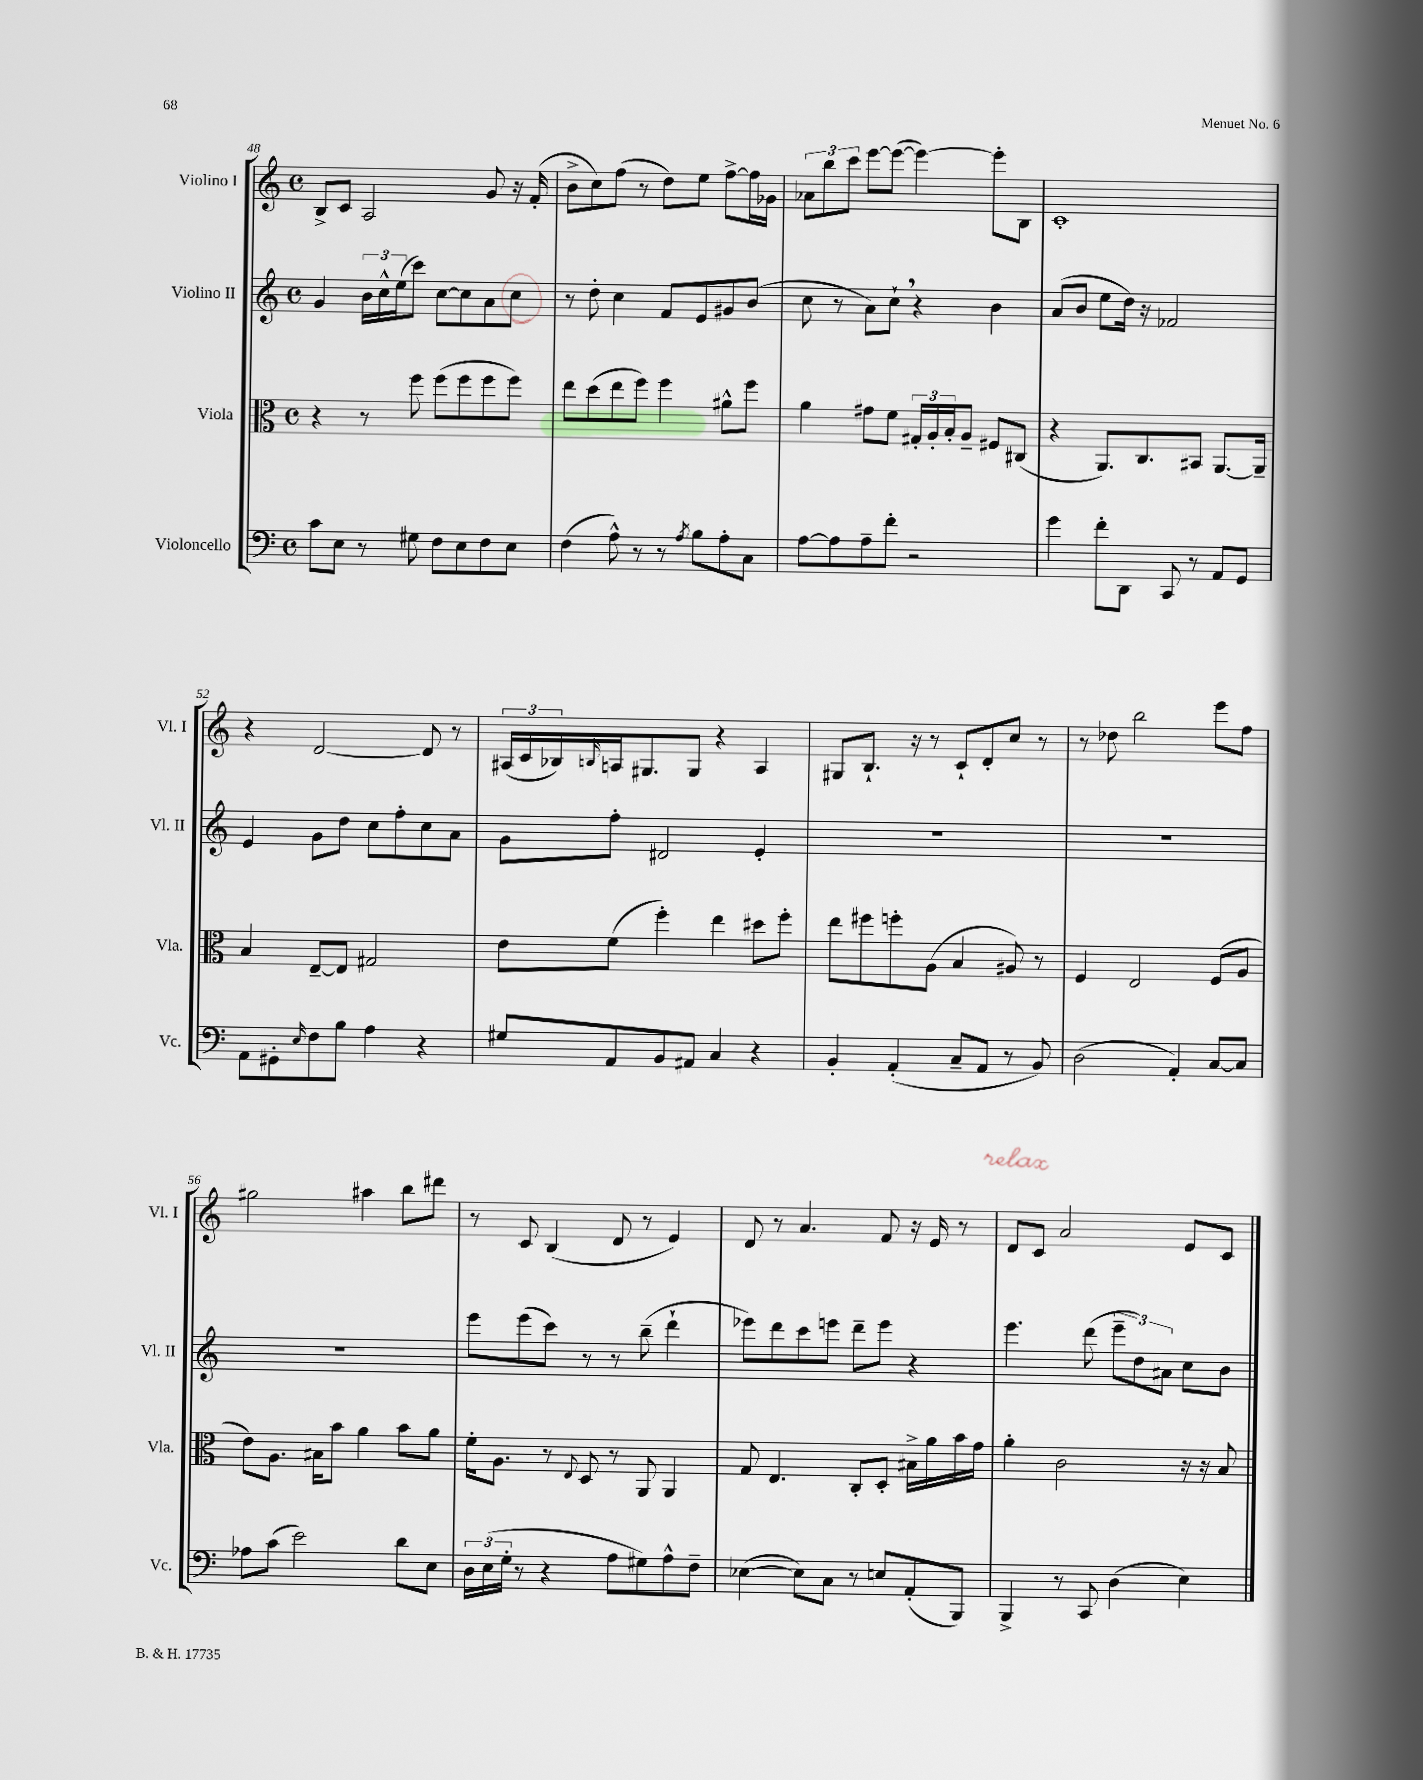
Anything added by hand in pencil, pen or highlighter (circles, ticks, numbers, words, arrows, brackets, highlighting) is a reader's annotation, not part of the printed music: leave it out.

**kern	**kern	**kern	**kern
*part4	*part3	*part2	*part1
*staff4	*staff3	*staff2	*staff1
*I"Violoncello	*I"Viola	*I"Violino II	*I"Violino I
*I'Vc.	*I'Vla.	*I'Vl. II	*I'Vl. I
*clefF4	*clefC3	*clefG2	*clefG2
*k[]	*k[]	*k[]	*k[]
*M4/4	*M4/4	*M4/4	*M4/4
*met(c)	*met(c)	*met(c)	*met(c)
=48	=48	=48	=48
8c\L	4r	4g/	8B^/L
8E\J	.	.	8c/J
8r	8r	24b\LL	2A/
.	.	24cc^^\	.
.	.	(24ee\J	.
8G#X\	8ff\	8ccc\J)	.
8F\L	(8ff\L	[8cc\L	.
8E\	8ff\	8cc\]	.
8F\	8ff\	8a\	8g/
8E\J	8ff\J)	8cc\J	16r
.	.	.	(16f'/
=49	=49	=49	=49
(4F\	8ee\L	8r	8b^\L
.	(8dd\	8dd'\	8cc\)
8A^^\)	8ee\	4cc\	(8ff\J
8r	8ff\J)	.	8r
8r	4ff\	8f/L	8dd\L)
8qA/	.	.	.
8B\L	.	8e/	8ee\J
8A'\	8a#X^^\L	8g#X/	[8ff^\L
8C\J	8ff\J	(8b/J	16ff\L]
.	.	.	16g-X\JJ
=50	=50	=50	=50
[8A\L	4a\	8cc\	12a-X\L
.	.	.	12bb\
8A\]	.	8r	.
.	.	.	12ccc\J
8A~\	8g#X\L	8a\L)	[8eee\L
8f'\J	8f\J	8cc`,\J	(8eee\J_
2r	24G#X'/LL	4r	4eee\_)
.	24A'/	.	.
.	24B'/J	.	.
.	8A~/J	.	.
.	8F#X/L	4b\	8eee'\L]
.	(8C#X/J	.	8B\J
=51	=51	=51	=51
4g\	4r	(8a/L	1c'
.	.	8b/J	.
8f'\L	8.AA/L)	8ee\L	.
8DD\J	.	16dd\Jk)	.
.	8.C/	16r	.
8CC/	.	2f-X/	.
8r	8BB#X/J	.	.
8AA/L	[8.AA/L	.	.
8GG/J	.	.	.
.	16AA~/Jk]	.	.
!!LO:LB:g=z
=52	=52	=52	=52
8AA\L	4B/	4e/	4r
8GG#X'\	.	.	.
16qqE/	.	.	.
8F\	[8E~/L	8g\L	[2d/
8B\J	8E/J]	8dd\J	.
4A\	2G#X/	8cc\L	.
.	.	8ff'\	.
4r	.	8cc\	8d/]
.	.	8a\J	8r
=53	=53	=53	=53
8G#X/L	8e\L	8g\L	(24A#X/LL
.	.	.	24c/
.	.	.	24B-X/)
.	.	.	16qqBn/
8AA/	(8f\J	8ff'\J	16An/J
.	.	.	8.G#X/
8BB/	4ff'\)	2d#X/	.
8AA#X/J	.	.	8G#/J
4C/	4ee\	.	4r
4r	8dd#X\L	4e'/	4A/
.	8ff'\J	.	.
=54	=54	=54	=54
4BB'/	8ee\L	1r	8G#X/L
.	8ff#X\	.	8.B`/J
(4AA'/	8ffn'\	.	.
.	.	.	16r
.	(8A\J	.	8r
8C~/L	4B/	.	8c`/L
8AA/J	.	.	8d'/
8r	8A#X/)	.	8cc/J
8BB/)	8r	.	8r
=55	=55	=55	=55
(2D\	4F/	1r	8r
.	.	.	8dd-X\
.	2E/	.	2bb\
4AA'/)	.	.	.
[8C/L	(8F/L	.	8eee\L
8C/J]	8A/J	.	8ff\J
!!LO:LB:g=z
=56	=56	=56	=56
8A-X\L	8e\L)	1r	2gg#X\
(8c\J	8.A\J	.	.
2e\)	.	.	.
.	16B#X\KL	.	.
.	8b\J	.	.
.	4a\	.	4aa#X\
8d\L	8b\L	.	8bb\L
8E\J	8a\J	.	8ddd#X\J
=57	=57	=57	=57
24D\LL	16f'\KL	8eee\L	8r
(24E\	.	.	.
.	8.A\J	.	.
24G'\JJ	.	.	.
8r	.	(8eee\	8c/
4r	8r	8ccc\J)	(4B/
.	8qqE/	.	.
.	8D/	8r	.
8A\L	8r	8r	8d/
8G#X\)	8AA/	(8bb~\	8r
8A^^\	4AA/	4ddd`\	4e/)
8F~\J	.	.	.
=58	=58	=58	=58
([4E-X\	8G/	8eee-X\L)	8d/
.	4.E/	8ddd\	8r
8E-\L])	.	8ccc\	4.a/
8C\J	.	8eeen\J	.
8r	8C'/L	8ddd~\L	.
8En/L	8D'/J	8eee\J	8f/
(8AA'/	16B#X^\LL	4r	16r
.	16a\	.	16e/
8BBB/J)	16b\	.	8r
.	16g\JJ	.	.
=59	=59	=59	=59
4BBB^/	4a'\	4.eee\	8d/L
.	.	.	8c/J
8r	2c\	.	2a/
8CC/	.	(8ddd\	.
(4D\	.	12eee~\L	.
.	.	12dd\)	.
.	.	12a#X\J	.
4E\)	16r	8cc\L	8e/L
.	16r	.	.
.	8B/	8b\J	8c/J
==	==	==	==
*-	*-	*-	*-
